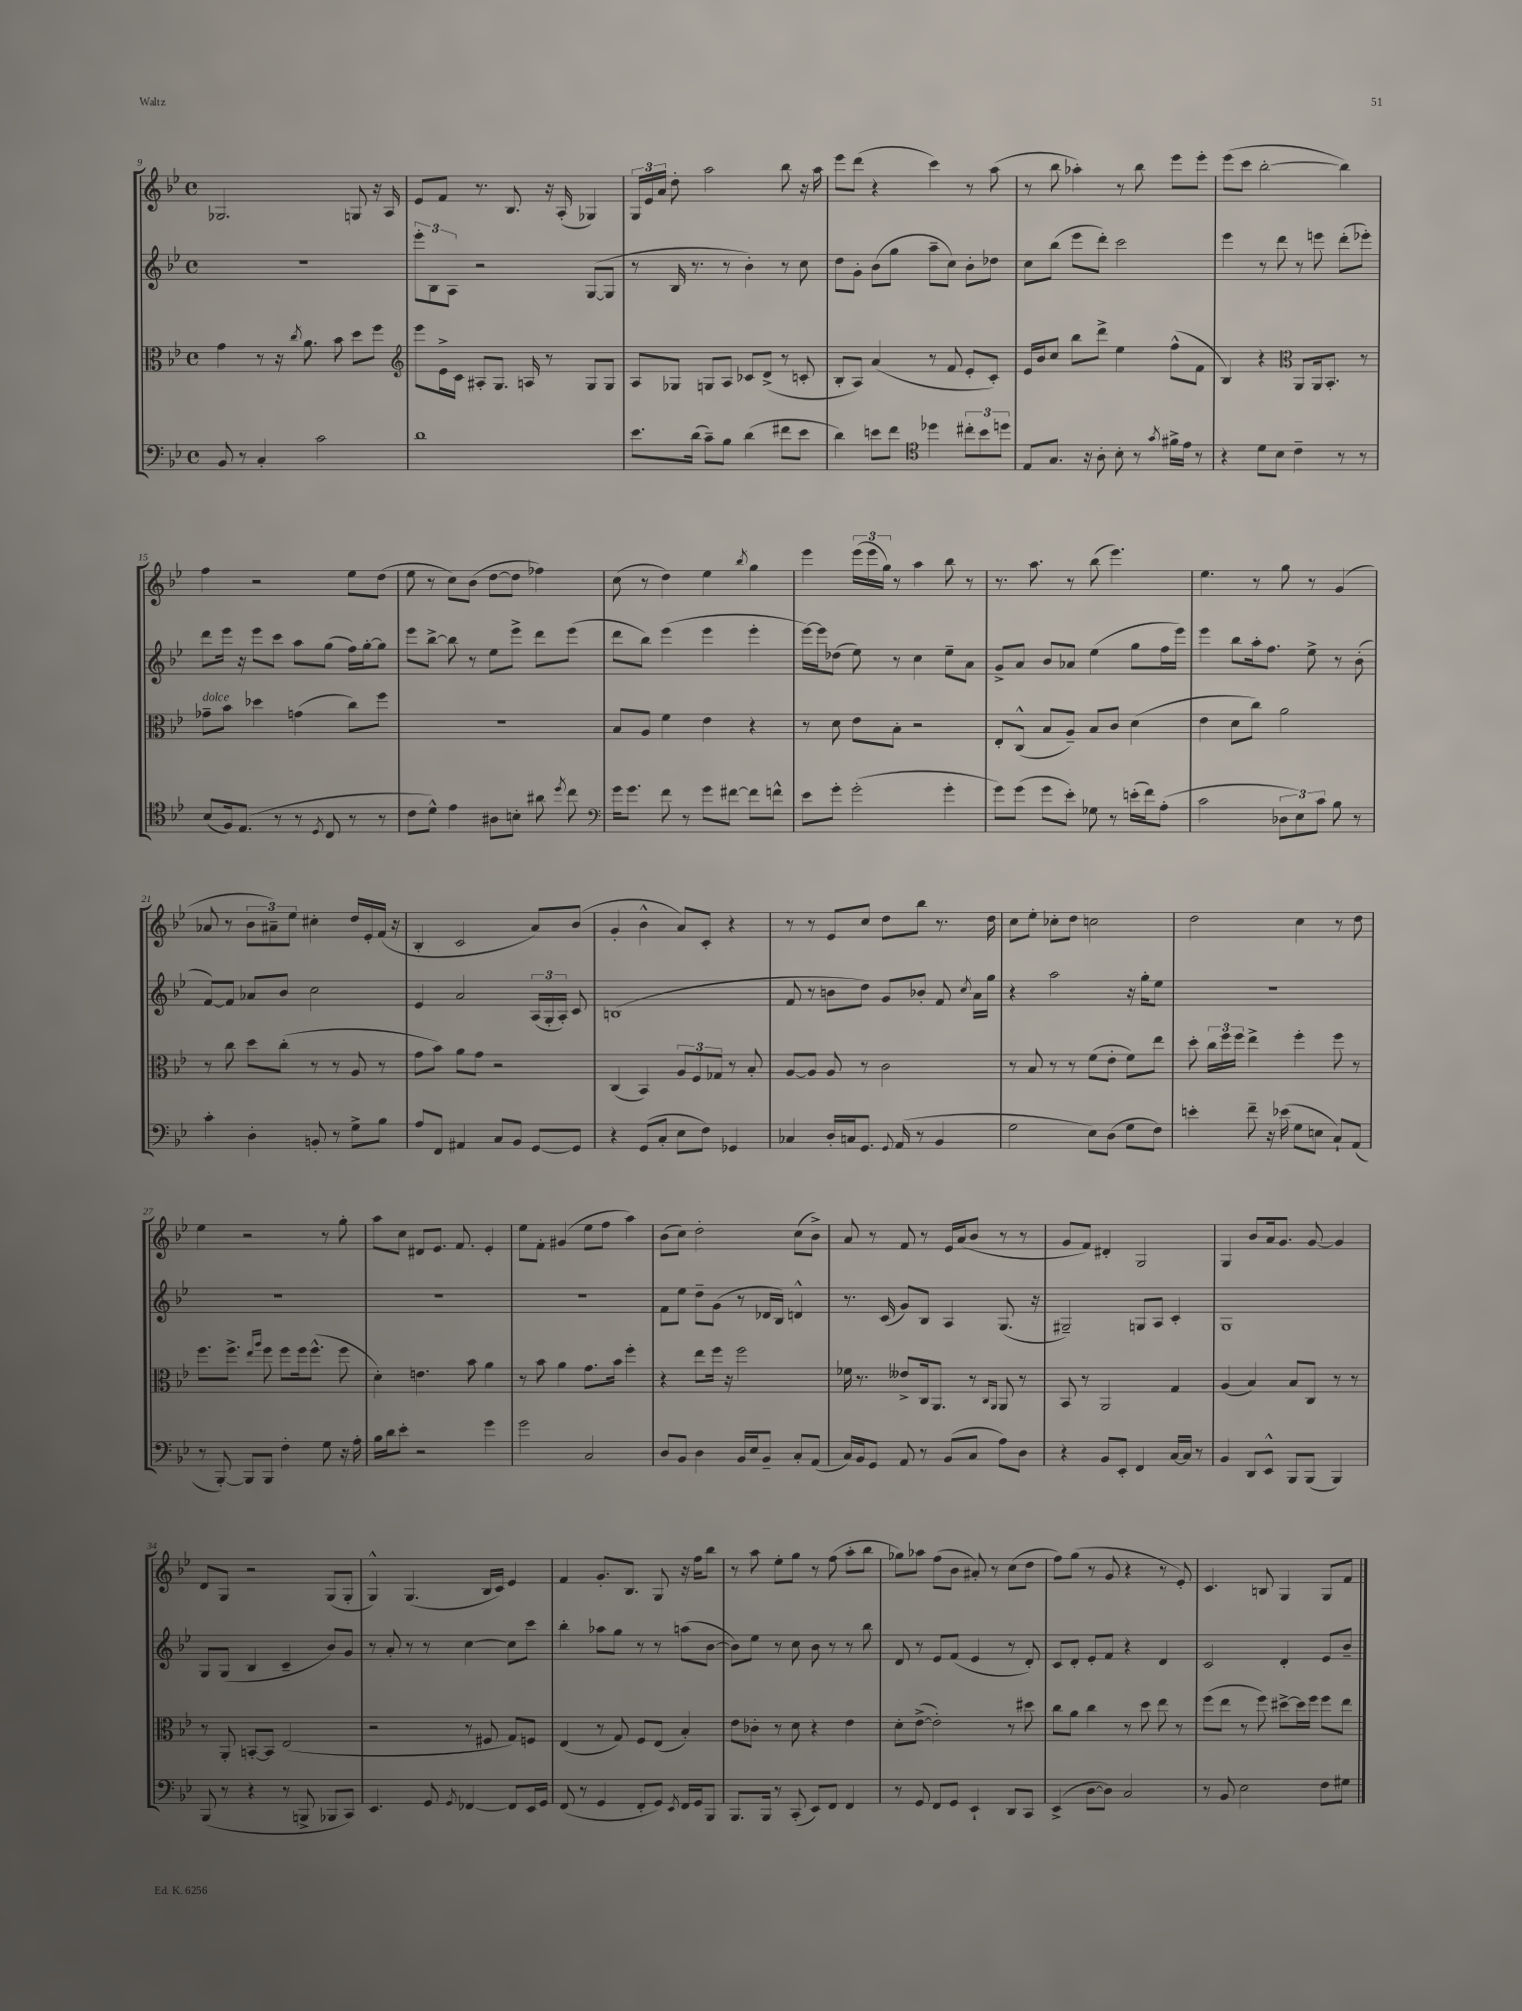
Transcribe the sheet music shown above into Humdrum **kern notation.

**kern	**kern	**kern	**kern
*staff4	*staff3	*staff2	*staff1
*clefF4	*clefC3	*clefG2	*clefG2
*k[b-e-]	*k[b-e-]	*k[b-e-]	*k[b-e-]
*M4/4	*M4/4	*M4/4	*M4/4
*met(c)	*met(c)	*met(c)	*met(c)
8BB-	4g	1r	2.G-
8r	.	.	.
4C'	8r	.	.
.	16r	.	.
.	8qcc	.	.
.	8.a	.	.
2c	.	.	.
.	8b-	.	.
.	8dd	.	8G
.	8ff	.	16r
.	.	.	16A
=	=	=	=
*	*clefG2	*	*
1d	8eee-	12eee-'	8e-
.	.	12B-	.
.	16e-^	.	8f
.	.	12A	.
.	16c	.	.
.	8A#'	2r	8.r
.	8.G	.	.
.	.	.	8.B-
.	16A	.	.
.	8r	.	16r
.	.	.	(16A'
.	8G	([8G	4G-)
.	8G	8G]	.
=	=	=	=
8.e-	8A	8r	24G
.	.	.	24e-
.	.	.	24a
.	8G-	16B-	8dd'
(16d	.	8.r	.
8c~)	8G	.	2aa
8B-	8A	8r	.
(4d	8c-	4b-')	.
.	(8d^	.	.
8f#	8r	8r	8bb-
8e-	8c'	8cc	16r
.	.	.	16aa
=	=	=	=
4d)	8B-'	8dd	8eee-
.	8A)	8g'	(8ddd
8e	(4a	(8b-	4r
8f	.	8gg	.
*clefC4	*	*	*
4dd-	8r	8aa~	4ccc)
.	8f	8cc)	.
12cc#'	8e-'	8b-'	8r
12b-	.	.	.
.	8c')	8dd-	(8aa
12dd	.	.	.
=	=	=	=
8E-	16e-	8cc	8r
.	16b-	.	.
8.G	8cc	(8bb-	8bb-
.	8bb-	8eee-	4aa-')
16r	.	.	.
8A'	8ddd^	8ddd')	.
8B-'	4ee-	2ccc	8r
8r	.	.	8bb-
8qg	.	.	.
16f#^	(8ff^^	.	8eee-
16e-	.	.	.
8r	8f	.	8eee-'
=	=	=	=
4r	4B-)	4eee-	(8eee-
.	.	.	8ccc
8d	4r	8r	[2bb-'
8B-	.	8ddd	.
*	*clefC3	*	*
4c~	8AA	8r	.
.	16AA	8eee	.
.	8.BB-'	.	.
8r	.	(8ddd'	4bb-])
8r	8r	8eee-')	.
=	=	=	=
(8B-	8g-~	8ddd	4ff
16F)	8b-	16eee-	.
(8.E-	.	16r	.
.	4dd-	8eee-	2r
8r	.	8ccc	.
8r	(4g	8aa	.
8qD	.	.	.
8C	.	(8gg	.
8r	8cc)	16ff)	8ee-
.	.	[16gg'	.
8r	8ff	8gg]	(8dd
=	=	=	=
8c	1r	8eee-	8ee-
8d^^)	.	[8bb-^	8r
4e-	.	8bb-]	8cc)
.	.	8r	(8b-
8A#	.	8ee-	[8dd
8B'	.	8eee-^	8dd]
8a#	.	8ddd	4ff-)
8qdd	.	.	.
8cc	.	(8eee-	.
=	=	=	=
*clefF4	*	*	*
16g	8B-	8ddd	(8cc
8.g	.	.	.
.	8A	8bb-)	8r
8f	4f	(4eee-	4dd)
8r	.	.	.
8g	4e-	4eee-	4ee-
[8f#	.	.	.
.	.	.	8qbb-
8f#]	4r	4eee-'	4gg
8f^^	.	.	.
=	=	=	=
8e-	8r	[16eee-)	4eee-
.	.	16eee-]	.
8g'	8d	(8dd-	.
(2g'	8e-	8ee-)	(24eee-
.	.	.	24eee-
.	.	.	24gg)
.	8B-'	8r	8r
.	2r	4cc	4aa
4g'	.	8ee-~	8bb-
.	.	8a	8r
=	=	=	=
8g)	8E-'	8g^	8.r
(8g	(8C^^	8a	.
.	.	.	8.aa
8g	8B-	8b-	.
8e-')	8A~)	8a-	8r
8G-	8B-	(4ee-	(8bb-
8r	8c	.	4.eee-)
(16e'	(4d	8gg	.
16f)	.	.	.
(8A'	.	16ff	.
.	.	16eee-)	.
=	=	=	=
2c	4e-	4eee-	4.ee-
.	8d	8bb-	.
.	8cc)	16aa'	8r
.	.	8.ff	.
12D-	2a	.	8gg
12E-)	.	.	.
.	.	8ee-^	8r
12c	.	.	.
8B-	.	8r	(4g
8r	.	(8b-'	.
=	=	=	=
4c'	8r	[8f)	8a-
.	8cc	8f]	8r
4D'	8dd	8a-	12b-
.	.	.	12a#~)
.	(8cc'	8b-	.
.	.	.	12ee-
8BB'	8r	2cc	4cc#'
8r	8r	.	.
8G^	8A	.	16dd
.	.	.	16e-'
8B-	8r	.	(16f
.	.	.	16r
=	=	=	=
8A	8g	4e-	4B-'
8FF	8b-)	.	.
4AA#	8a	2a	2c
.	8g	.	.
8C	2r	.	.
8BB-	.	.	.
[8GG	.	(24A	8a)
.	.	24G'	.
.	.	24A')	.
8GG]	.	8c	(8b-
=	=	=	=
4r	(4C	(1B	4g'
(8GG	4BB-)	.	4b-^^
8C'	.	.	.
8E-	12A	.	8a)
.	12F	.	.
8F)	.	.	8c'
.	12G-	.	.
4GG-	8r	.	4r
.	8B-'	.	.
=	=	=	=
4C-	[8A	8f	8r
.	8A]	8r	8r
16D'	8A	8b	8e-
16C	.	.	.
8.GG	8r	8dd)	8cc
.	2c	8g	8dd
8qqGG	.	.	.
(16AA	.	.	.
8r	.	8b-'	8bb-
4BB-	.	8f	8.r
.	.	8qcc	.
.	.	16a	.
.	.	16gg	16dd
=	=	=	=
2G	8r	4r	8cc
.	8B-	.	8ee-'
.	8r	2aa	8cc-'
.	8r	.	8dd
8E-)	(8f	.	2cc
(8D	8e-'	.	.
8G	8f)	16r	.
.	.	16gg'	.
8F)	8ee-	8ee-	.
=	=	=	=
4e'	8dd'	1r	2dd
.	24cc	.	.
.	24ff	.	.
.	24ff	.	.
8f~	4ee-^	.	.
16r	.	.	.
(16e-	.	.	.
8G	4ff'	.	4cc
8E	.	.	.
8C`)	8ff	.	8r
(8AA	8r	.	8dd
=	=	=	=
8r	8.ff	1r	4ee-
[8BBB-')	.	.	.
.	8.ff^	.	.
8BBB-]	.	.	2r
.	16qqee-	.	.
.	16qqaa	.	.
8BBB-	8ff	.	.
4F'	8ff	.	.
.	16ff	.	.
.	(8.ff^^	.	.
8G	.	.	8r
16r	8ff	.	8gg'
16A'	.	.	.
=	=	=	=
16B-	4d')	1r	8aa
16d	.	.	.
8e-'	.	.	8cc
2r	4.e	.	8d#
.	.	.	8.e-
.	.	.	8.f
.	8b-	.	.
4g	4a	.	4e-'
=	=	=	=
2g	8r	1r	8ee-
.	8b-	.	8f'
.	4a	.	(4g#
2C	8.g	.	8ee-
.	.	.	8ff
.	16b-	.	.
.	4ff'	.	4aa)
=	=	=	=
8D	4r	8f	(8b-
8BB-	.	8ee-	8cc)
4D	8ee-	8dd~	2dd'
.	16ff	(8g	.
.	16r	.	.
16BB-	2ff	8r	.
16E-	.	.	.
8BB-~	.	16d-	.
.	.	16B-)	.
8C'	.	4d^^	(8cc
(8AA	.	.	8b-^)
=	=	=	=
16C)	16f-	8.r	8a
16BB-	8.r	.	.
8GG	.	.	8r
.	.	(16c	.
8AA	8e--^	8g)	8f
8r	16C	8B-	8r
.	8.AA	.	.
(8BB-	.	4A	16e-
.	.	.	(16a
8C	8r	.	8b-
.	16qqC	.	.
.	16qqAA	.	.
8A)	8AA	(8.G	8r
8D	8r	.	8r
.	.	16r	.
=	=	=	=
4r	8BB-	2G#~)	8g
.	8r	.	8f)
8BB-	2AA	.	4d#'
8EE-'	.	.	.
4FF	.	8G	2G
.	.	8A	.
[16C	4G	4c'	.
16C]	.	.	.
8r	.	.	.
=	=	=	=
4BB-	(4A	1G	4G
8DD	4B-)	.	8b-
8EE-^^	.	.	16a
.	.	.	8.g
8BBB-	8B-	.	.
(8BBB-	8C	.	[8g
4BBB-)	8r	.	4g]
.	8r	.	.
=	=	=	=
(8BBB-	8r	8G	8d
8r	8AA'	(8G	8G
4r	[8BB'	4B-	2r
.	8BB]	.	.
8r	(2E-	4c~	.
8BBB^	.	.	.
8BBB-	.	8b-)	(8G
8CC)	.	8g	8G'
=	=	=	=
4.EE-	2r	8r	4G^^)
.	.	8a'	.
.	.	8r	(4.G
8GG	.	8r	.
8qGG	.	.	.
[4FF-	8r	[4cc	.
.	8F#	.	16B-
.	.	.	16c)
8FF-]	8G)	8cc]	4e-
16EE-	8F	8ccc	.
16GG	.	.	.
=	=	=	=
(8FF	(4E-	4bb-'	4f
8r	.	.	.
4GG	8r	8aa-	8.g'
.	8G)	8gg	.
.	.	.	8.B-
8FF'	8F	8r	.
8GG)	(8E-	8r	8G
8qEE-	.	.	.
16FF	4B-')	(8aa	16r
16GG	.	.	16ff
8BBB-	.	[8b-	8bb-
=	=	=	=
8.BBB-	8e-	8b-])	8r
.	8c-'	8ee-	8aa
16BBB-	.	.	.
8r	8r	8r	8ee-'
(8CC'	8d	8cc	8gg
8EE-)	4r	8b-	8r
8FF	.	8r	(8ff
4FF	4e-	8r	8aa'
.	.	8bb-	8bb-
=	=	=	=
8r	8d'	8d	8gg-)
8GG	([8e-^	8r	8aa-
8FF	2e-'])	8e-	(8ff
8GG	.	(8f	8b-
4EE-`	.	4e-	8a#')
.	.	.	8r
8DD	8r	8r	(8cc
8CC	8dd#	8d')	8dd
=	=	=	=
(4EE-^	8cc	8c	8ff)
.	8a	8d'	(8gg
[8D	4cc	8e-'	8r
8D])	.	8f	8g
2C	8r	4r	4r
.	8dd	.	.
.	8ee-	4d	8r
.	8r	.	8e-')
=	=	=	=
8r	(8ff	2c	4.c
8BB-	8ee-	.	.
2E-	8r	.	.
.	8ff)	.	8B
.	[8dd#^	4d'	4G
.	16dd#]	.	.
.	16ff	.	.
8F	8ff	8e-	8G
8G#	8ee-	8b-~	8f
==	==	==	==
*-	*-	*-	*-
